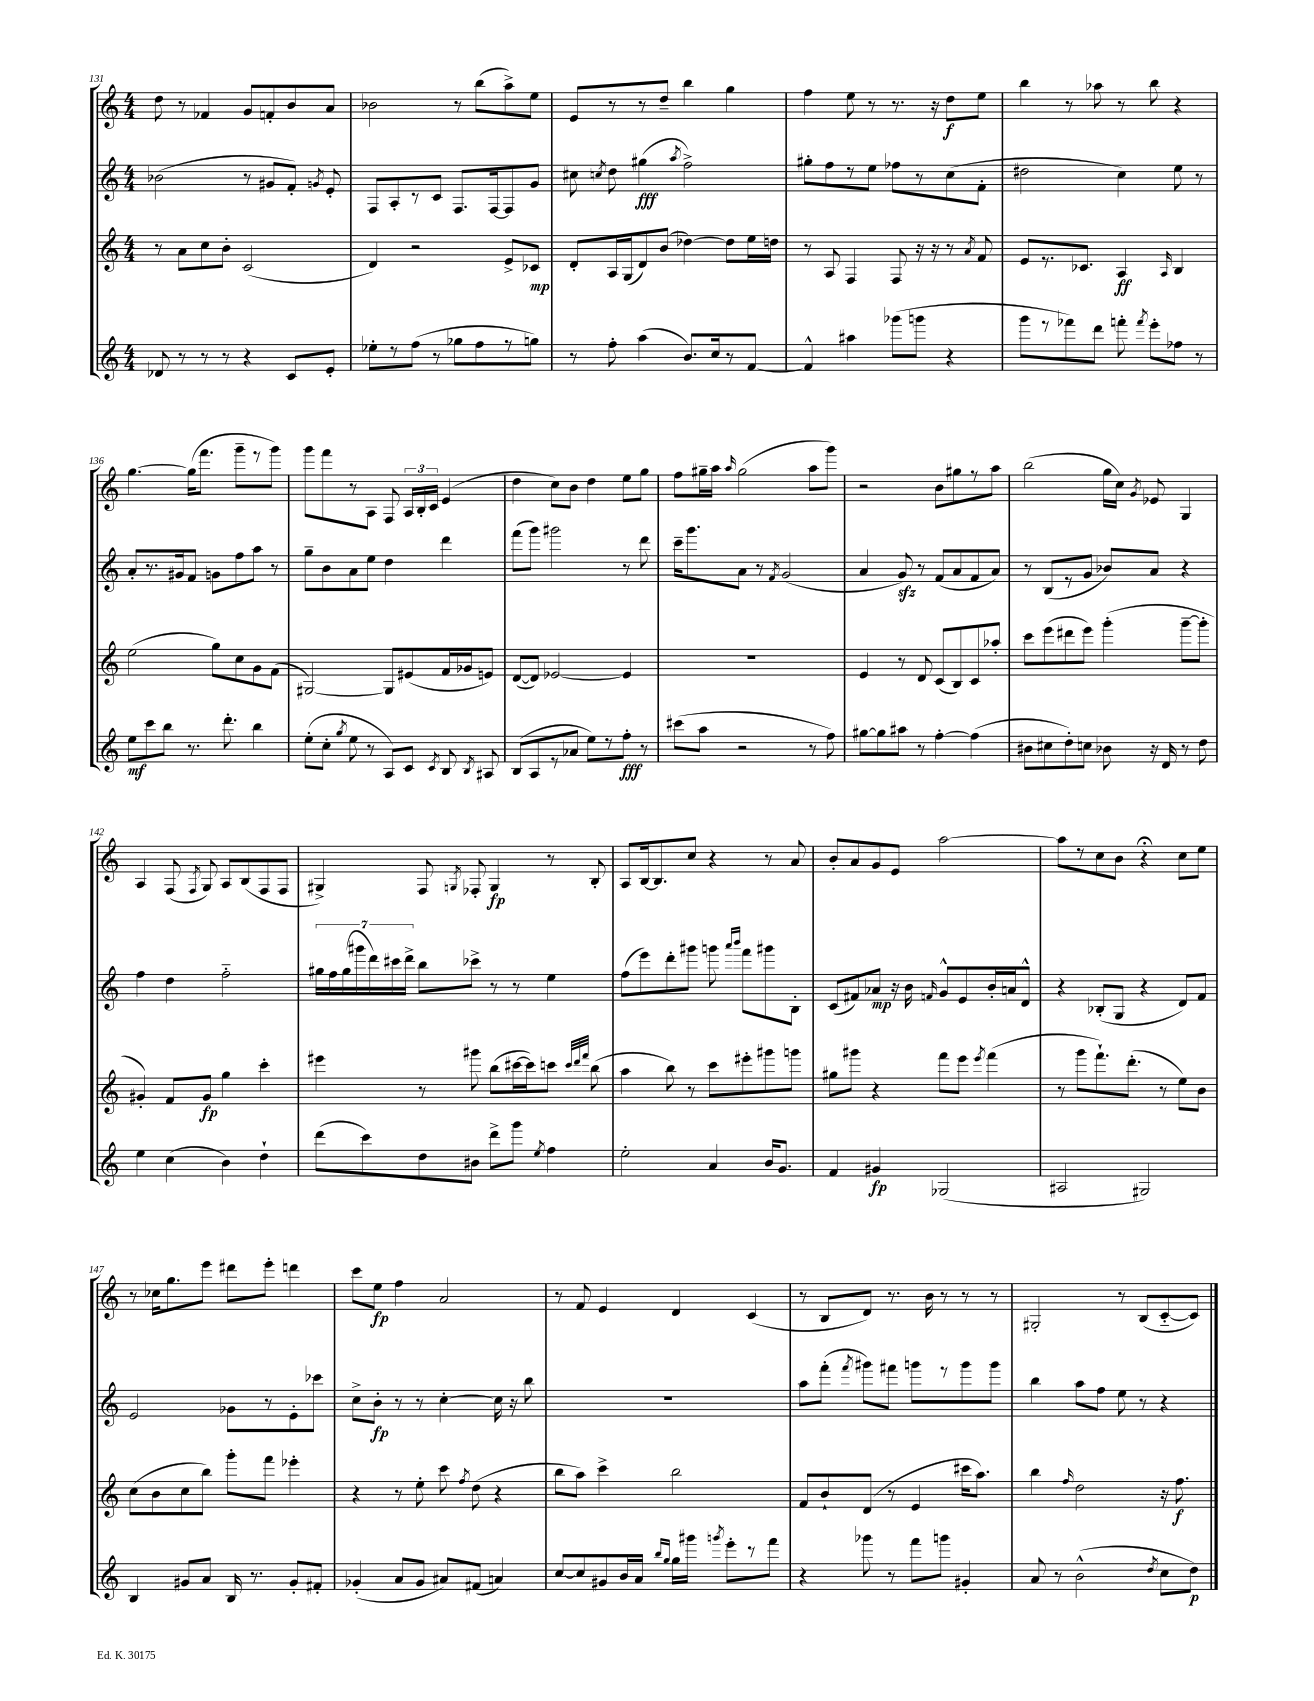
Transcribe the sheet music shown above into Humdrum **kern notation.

**kern	**kern	**kern	**kern
*staff4	*staff3	*staff2	*staff1
*clefG2	*clefG2	*clefG2	*clefG2
*k[]	*k[]	*k[]	*k[]
*M4/4	*M4/4	*M4/4	*M4/4
8d-	8r	(2b-	8dd
8r	8a	.	8r
8r	8cc	.	4f-
8r	8b'	.	.
4r	(2c	8r	8g
.	.	8g#	8f'
8c	.	8f')	8b
.	.	8qg	.
8e'	.	8e'	8a
=	=	=	=
8ee-'	4d)	8F	2b-
8r	.	8A'	.
(8ff	2r	8r	.
8r	.	8c	.
8gg-	.	8.F	8r
8ff	.	.	(8bb
.	.	[16F	.
8r	8e^	8F]	8aa^)
8gg)	8c-	8g	8ee
=	=	=	=
8r	8d'	8cc#	8e
.	.	8qcc	.
8ff'	16A	8dd	8r
.	(16G	.	.
(4aa	8d)	(4gg#	8r
.	(8b	.	8dd~
.	.	8qaa	.
8.b)	[4dd-)	2ff^)	4bb
16cc	.	.	.
8r	8dd-]	.	4gg
[8f	16ee	.	.
.	16dd	.	.
=	=	=	=
4f^^]	8r	8gg#'	4ff
.	8A	8ff	.
4aa#	4F	8r	8ee
.	.	8ee	8r
(8ggg-	8F	8ff-	8.r
8ggg	16r	8r	.
.	16r	.	16r
4r	8r	(8cc	8dd
.	8qa	.	.
.	8f	8f'	8ee
=	=	=	=
8ggg	8e	2dd#	4bb
8r	8.r	.	.
8fff-)	.	.	8r
.	8.c-	.	.
8ddd	.	.	8aa-
8fff'	4A	4cc)	8r
8qfff	.	.	.
8eee'	.	.	8bb
.	16qqA	.	.
8ff-	4B	8ee	4r
8r	.	8r	.
=	=	=	=
8ee	(2ee	8a'	[4.gg
8ccc	.	8.r	.
8bb	.	.	.
.	.	16g#	.
8.r	.	8f	(16gg]
.	.	.	8.fff
.	8gg)	8g	.
8.ddd'	.	.	.
.	8cc	8ff	8ggg~
4bb	8g	8aa	8r
.	(8f	8r	8ggg)
=	=	=	=
(8ee'	[2G#)	8gg~	8ggg
8cc'	.	8b	8fff
8qgg	.	.	.
8ee	.	8a	8r
8r	.	8ee	8A
8A)	8G#]	4dd	8F
8c	(8e#	.	24A
.	.	.	24B'
.	.	.	24c
8qc	.	.	.
8B	16f	4ddd	(4e
.	16g-	.	.
8qB	.	.	.
8A#	8e)	.	.
=	=	=	=
(8B	([8d	(8fff	4dd
8A	8d])	8ggg)	.
8r	[2e-	2ggg#	8cc)
8a-	.	.	8b
8ee)	.	.	4dd
8r	.	.	.
8ff'	4e-]	8r	8ee
8r	.	8ddd	8gg
=	=	=	=
(8ccc#	1r	16ccc~	8ff
.	.	8.ggg	.
8aa	.	.	16gg#~
.	.	.	16aa
.	.	.	16qqaa
2r	.	8a	(2gg#
.	.	8r	.
.	.	8qf	.
.	.	(2g	.
8r	.	.	8aa
8ff)	.	.	8ggg)
=	=	=	=
[8gg#	4e	4a	2r
8gg#]	.	.	.
8aa#	8r	8g)	.
8r	8d	8r	.
[4ff'	(8c	(8f	8b
.	8B)	8a	8gg#
(4ff]	8c	8f	8r
.	8aa-'	8a)	8aa
=	=	=	=
8b#	8ccc	8r	(2bb
8cc#	(8eee	(8B	.
8dd')	8ddd#	8r	.
8cc	8eee)	8g	.
8b-	(4ggg'	8b-)	16gg
.	.	.	16cc)
.	.	.	8qg
16r	.	8a	8e-
16d	.	.	.
8r	[8ggg~	4r	4G
8dd	8ggg']	.	.
=	=	=	=
4ee	4g#')	4ff	4A
(4cc	8f	4dd	(8F
.	.	.	8qF
.	8g#	.	8G)
4b)	4gg	2ff'~	8A
.	.	.	(8B
4dd`	4ccc'	.	8F
.	.	.	8F
=	=	=	=
(8ddd	4eee#	28gg#	4G#^)
.	.	28ff	.
.	.	(28gg#	.
.	.	28ggg#	.
8ccc)	.	.	.
.	.	28ddd)	.
.	.	28ccc#	.
.	.	28ddd^	.
8dd	8r	8bb	8F
.	.	.	8qG
8b#	8ggg#	8ccc-^	8F-'
8ddd^	(8bb	8r	4G
8ggg	[16ccc#	8r	.
.	16ccc#])	.	.
8qee	.	.	.
4ff	8ccc	4ee	8r
.	32qqccc	.	.
.	32qqddd	.	.
.	32qqfff	.	.
.	(8bb	.	8B'
=	=	=	=
2ee'	4aa	(8ff	8A
.	.	8eee)	[16B
.	.	.	8.B]
.	8bb)	8ddd'	.
.	8r	8ggg#	8cc
4a	8ccc	8ggg	4r
.	.	16qqaaa	.
.	.	16qqbbb	.
.	8eee#'	8fff	.
16b	8ggg#	8ggg#	8r
8.g	.	.	.
.	8ggg	8B'	8a
=	=	=	=
4f	8gg#	(8c	8b'
.	8ggg#	8f#)	8a
4g#	4r	8a-	8g
.	.	16r	8e
.	.	16b	.
.	.	16qqf	.
(2G-	8fff	8g^^	[2aa
.	8eee	8e	.
.	8qeee	.	.
.	(4fff	16b'	.
.	.	16a	.
.	.	8d^^	.
=	=	=	=
2A#	8r	4r	8aa]
.	8ggg	.	8r
.	8.fff`)	(8B-'	8cc
.	.	8G	8b
.	(8.ddd'	.	.
2G#)	.	4r	4r;
.	8r	.	.
.	8ee)	8d)	8cc
.	8b	8f	8ee
=	=	=	=
4B	(8cc	2e	8r
.	8b	.	16cc-
.	.	.	8.gg
8g#	8cc	.	.
8a	8bb)	.	8eee
16B	8ggg'	8g-	8ddd#
8.r	.	.	.
.	8fff	8r	8eee'
8g#'	4eee-'	8e'	4ddd
8f#'	.	8ccc-	.
=	=	=	=
(4g-'	4r	8cc^	8ccc
.	.	8b'	8ee
8a	8r	8r	4ff
8g-	8ee'	8r	.
8a#)	8ccc	[4cc'	2a
.	8qff	.	.
(8f#	(8dd	.	.
4a)	4r	16cc]	.
.	.	16r	.
.	.	8bb	.
=	=	=	=
[8cc	8bb	1r	8r
8cc]	8aa)	.	8f
8g#	4ccc^	.	4e
16b	.	.	.
16a	.	.	.
16qqbb	.	.	.
16qqgg	.	.	.
16gg	2bb	.	4d
16ggg#	.	.	.
8qggg	.	.	.
8eee'	.	.	.
8r	.	.	(4c
8fff	.	.	.
=	=	=	=
4r	8f	8aa	8r
.	8b`	(8fff'	8B
.	.	8qfff	.
8ggg-	(8d	8ggg#)	8d)
8r	8r	8fff#	8.r
8fff	4e	8ggg	.
.	.	.	16b
8ggg	.	8r	8r
4g#'	16ccc#	8ggg	8r
.	8.aa)	.	.
.	.	8ggg	8r
=	=	=	=
8a	4bb	4bb	2G#'
8r	.	.	.
.	16qqff	.	.
(2b^^	2dd	8aa	.
.	.	8ff	.
.	.	8ee	8r
.	.	8r	(8B
8qdd	.	.	.
8cc	16r	4r	[8c'~
.	8.ff	.	.
8dd)	.	.	8c])
==	==	==	==
*-	*-	*-	*-
